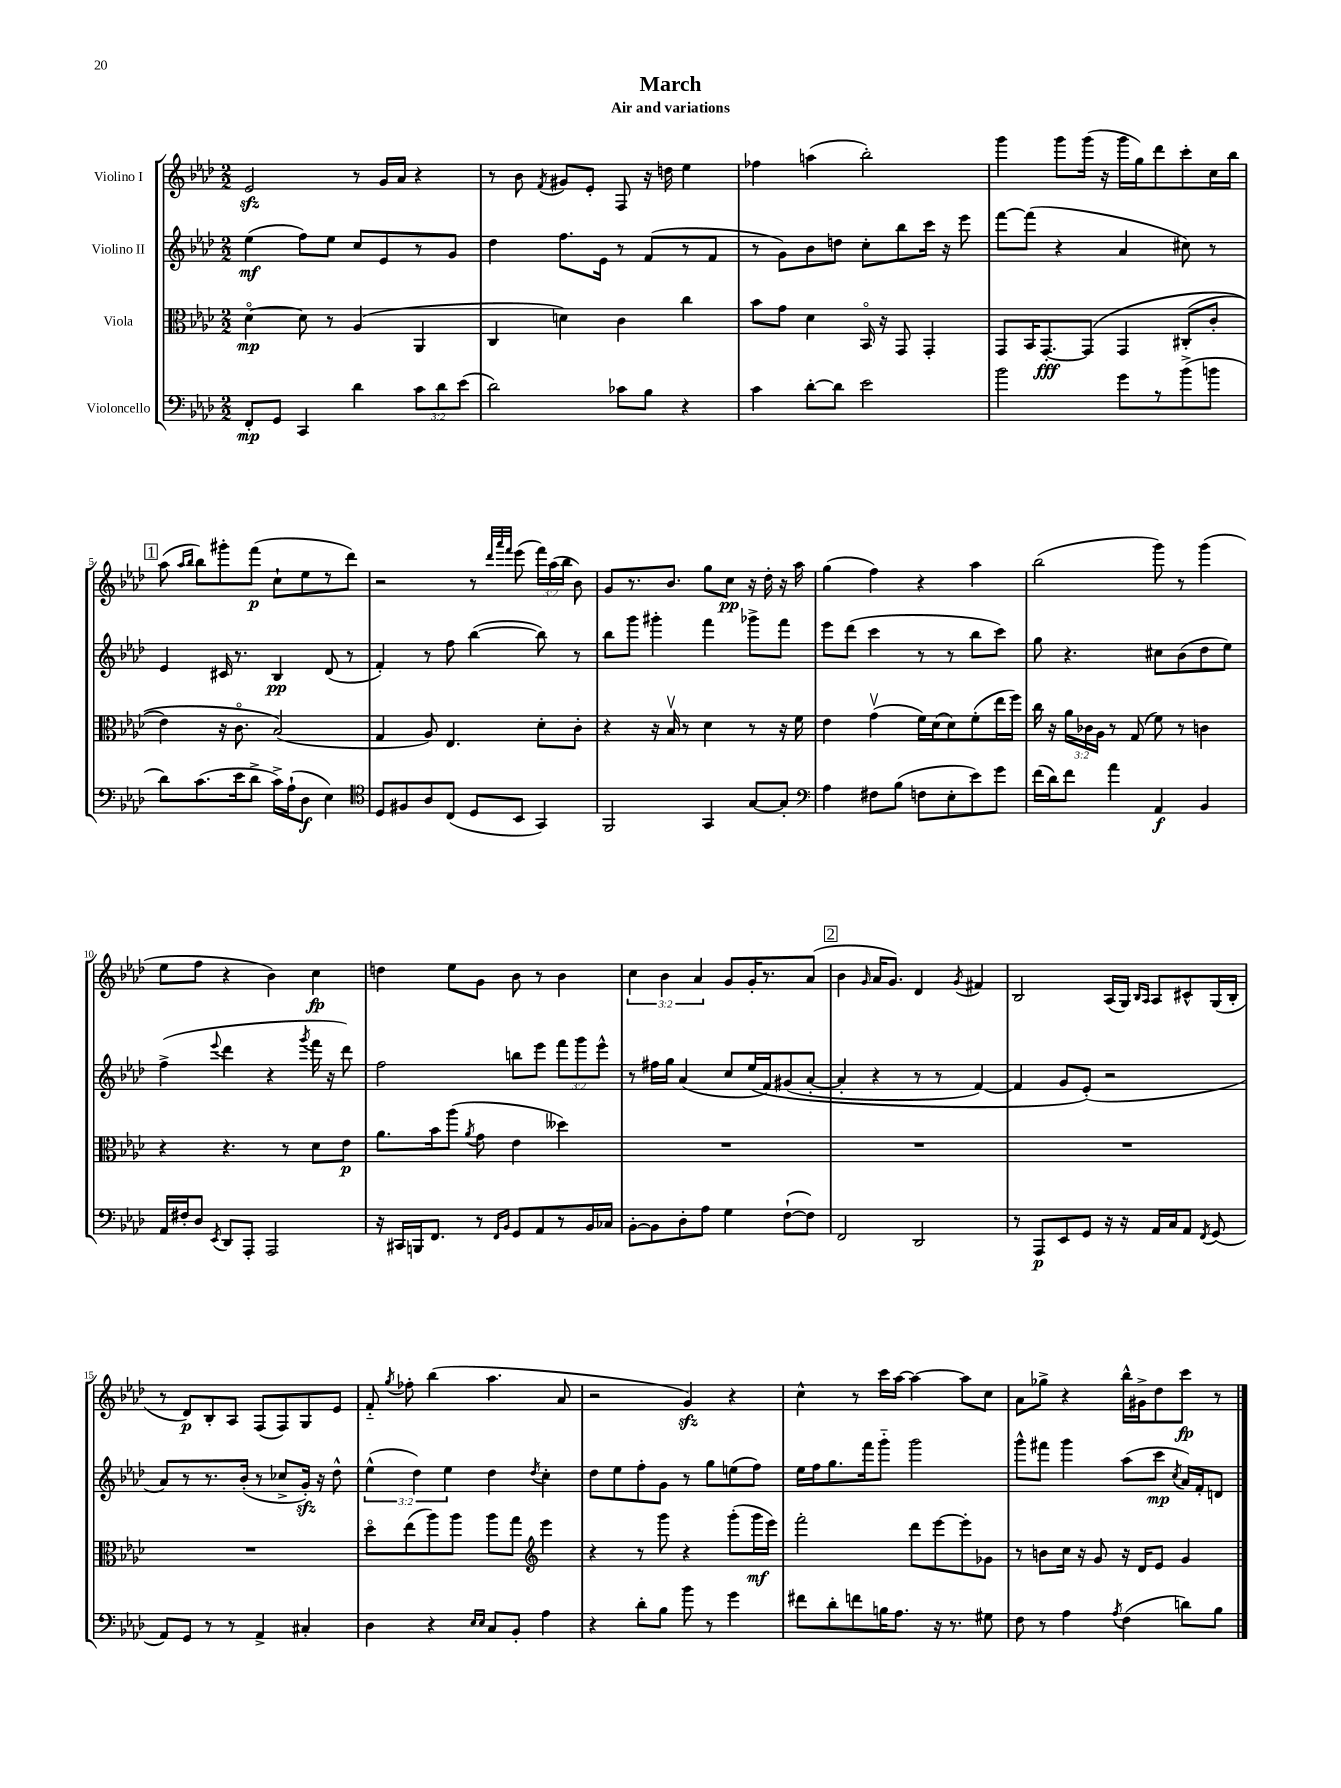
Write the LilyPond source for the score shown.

\header { title = "March" subtitle = "Air and variations" }
<<
\new StaffGroup <<
\new Staff = "s0" \with { instrumentName = "Violino I" } {
    \clef treble \key aes \major \numericTimeSignature \time 2/2 \override Staff.TupletNumber.text = #tuplet-number::calc-fraction-text
    \autoBeamOff ees'2\sfz r8 g'16[ aes'16] r4 |
    r8 bes'8 \acciaccatura { f'8 } gis'8[ ees'8]-. f8 r16 d''16 ees''4 |
    fes''4 a''4( bes''2-.) |
    g'''4 g'''8[ g'''16]( r16 g'''16[ g''16) des'''8 c'''8-. c''16 bes''16] |
    \mark \markup { \box "1" } aes''8( \grace { aes''16[ bes''16] } bes''8[) gis'''8-. f'''8]\p( c''8[-! ees''8 r8 des'''8]) |
    r2 r8 \grace { des'''32[ aes'''32 f'''32] } ees'''8( \tuplet 3/2 { f'''16[) aes''16( bes''16] } bes'8) |
    g'8[ r8. bes'8.] g''8[ c''8]\pp r16 des''16-. r16 aes''16 |
    g''4( f''4) r4 aes''4 |
    bes''2( g'''8) r8 g'''4( |
    ees''8[ f''8] r4 bes'4) c''4\fp |
    d''4 ees''8[ g'8] bes'8 r8 bes'4 |
    \tuplet 3/2 { c''4 bes'4 aes'4 } g'8[ g'16-. r8. aes'8]( |
    \mark \markup { \box "2" } bes'4 \grace { g'16 } aes'16[ g'8.]) des'4 \acciaccatura { g'8 } fis'4 |
    bes2 aes16[( g16]) \grace { bes16[ aes16] } aes8[ cis'8-^ g16( bes16]-. |
    r8 des'8[\p) bes8-. aes8] f8[( f8) g8 ees'8] |
    f'8-_ \acciaccatura { g''8 } fes''8-. bes''4( aes''4. aes'8 |
    r2 g'4\sfz) r4 |
    c''4-^ r8 c'''16[ aes''16]~ aes''4~ aes''8[ c''8] |
    aes'8[ ges''8]-> r4 bes''16[-^ gis'16-> des''8 c'''8]\fp r8 \bar "|." |
}
\new Staff = "s1" \with { instrumentName = "Violino II" } {
    \clef treble \key aes \major \numericTimeSignature \time 2/2 \override Staff.TupletNumber.text = #tuplet-number::calc-fraction-text
    \autoBeamOff ees''4\mf( f''8[) ees''8] c''8[ ees'8 r8 g'8] |
    des''4 f''8.[ ees'16] r8 f'8[( r8 f'8] |
    r8 g'8[) bes'8 d''8] c''8[-. bes''8 c'''16] r16 ees'''8 |
    f'''8[~ f'''8]( r4 aes'4 cis''8) r8 |
    \mark \markup { \box "1" } ees'4 cis'16 r8. bes4\pp des'8( r8 |
    f'4-.) r8 f''8 bes''4~( bes''8) r8 |
    bes''8[ g'''8] gis'''4-. f'''4 ges'''8[-> f'''8] |
    ees'''8[ des'''8]( c'''4 r8 r8 bes''8[ c'''8]) |
    g''8 r4. cis''8[ bes'8( des''8 ees''8]) |
    f''4->( \appoggiatura { ees'''8 } des'''4 r4 \acciaccatura { g'''8 } f'''16 r16 des'''8) |
    f''2 b''8[ ees'''8] \tuplet 3/2 { f'''8[ g'''8 ees'''8]-^ } |
    r8 fis''16[ g''16] aes'4( c''8[ ees''16\( f'16) gis'8( aes'8]~-. |
    \mark \markup { \box "2" } aes'4-. r4 r8 r8 f'4~) |
    f'4 g'8[ ees'8]-.(\) r2 |
    aes'8[) r8 r8. bes'16]-.( r8 ces''8[-> g'16]-.\sfz) r16 des''8-^ |
    \tuplet 3/2 { ees''4-^( des''4) ees''4 } des''4 \acciaccatura { des''8 } c''4-. |
    des''8[ ees''8 f''8-. g'8] r8 g''8[ e''8( f''8]) |
    ees''16[ f''16 g''8. f'''16 g'''8]-_ g'''2 |
    g'''8[-^ fis'''8] g'''4 aes''8[( c'''8]\mp \acciaccatura { c''8 } aes'16[) f'16-. d'8] \bar "|." |
}
\new Staff = "s2" \with { instrumentName = "Viola" } {
    \clef alto \key aes \major \numericTimeSignature \time 2/2 \override Staff.TupletNumber.text = #tuplet-number::calc-fraction-text
    \autoBeamOff des'4~\flageolet\mp des'8 r8 aes4( aes,4 |
    c4 d'4) c'4 c''4 |
    bes'8[ g'8] des'4 bes,16\flageolet r16 g,8 g,4-. |
    g,8[ bes,16 g,8.~-.\fff g,8]\( g,4 cis8[-.( c'8]-. |
    \mark \markup { \box "1" } ees'4) r16 c'8.\flageolet bes2(\) |
    g4 aes8) ees4. des'8[-. c'8]-. |
    r4 r16 bes16\upbow r8 des'4 r8 r16 f'16 |
    ees'4 g'4\upbow( f'16[) des'16( des'8) f'8-.( ees''16 f''16]) |
    c''16 r16 \tuplet 3/2 { aes'16[ ces'16 aes16] } r8 g8( f'8) r8 c'4 |
    r4 r4. r8 des'8[ ees'8]\p |
    aes'8.[ bes'16 aes''8]( \acciaccatura { aes'8 } g'8 ees'4 deses''4) |
    R1 |
    \mark \markup { \box "2" } R1 |
    R1 |
    R1 |
    des''8[\flageolet ees''8( aes''8) aes''8] aes''8[ g''8] \clef treble ees'''4 |
    r4 r8 g'''8 r4 g'''8[-.( g'''16\mf ees'''16]) |
    f'''2-. des'''8[ ees'''8~ ees'''8-. ges'8] |
    r8 b'8[ c''16] r16 g'8 r16 des'16[ ees'8] g'4 \bar "|." |
}
\new Staff = "s3" \with { instrumentName = "Violoncello" } {
    \clef bass \key aes \major \numericTimeSignature \time 2/2 \override Staff.TupletNumber.text = #tuplet-number::calc-fraction-text
    \autoBeamOff f,8[-.\mp g,8] c,4 des'4 \tuplet 3/2 { c'8[ des'8 ees'8]( } |
    des'2) ces'8[ bes8] r4 |
    c'4 des'8[~-. des'8] ees'2 |
    bes'2 g'8[ r8 bes'8->( b'8] |
    \mark \markup { \box "1" } des'8[) c'8.( ees'16 des'8]-> c'16[->) aes16-!( des8]\f ees4) |
    \clef tenor des8[ fis8 aes8 c8]( des8[ bes,8] g,4) |
    f,2 g,4 g8[~ g8]-. |
    \clef bass aes4 fis8[ bes8]( f8[ ees8-. ees'8) g'8] |
    f'16[( des'16) f'8] aes'4 aes,4\f bes,4 |
    aes,16[ fis16-. des8] \acciaccatura { ees,8 } des,8[ aes,,8]-. aes,,2 |
    r16 cis,16[ b,,16 f,8.] r8 \grace { f,16[ bes,16] } g,8[ aes,8 r8 bes,16 ces16] |
    bes,8[~-. bes,8 des8-. aes8] g4 f8[~-!( f8]) |
    \mark \markup { \box "2" } f,2 des,2 |
    r8 aes,,8[\p ees,8 g,8] r16 r16 aes,16[ c16 aes,8] \acciaccatura { f,8 } g,8( |
    aes,8[) g,8] r8 r8 aes,4-> cis4-. |
    des4 r4 \grace { ees16[ ees16] } c8[ bes,8]-. aes4 |
    r4 des'8[-. bes8] bes'8 r8 g'4 |
    fis'8[ des'8-. f'8 b16 aes8.] r16 r8. gis8 |
    f8 r8 aes4 \acciaccatura { aes8 } f4( d'8[) bes8] \bar "|." |
}
>>
>>
